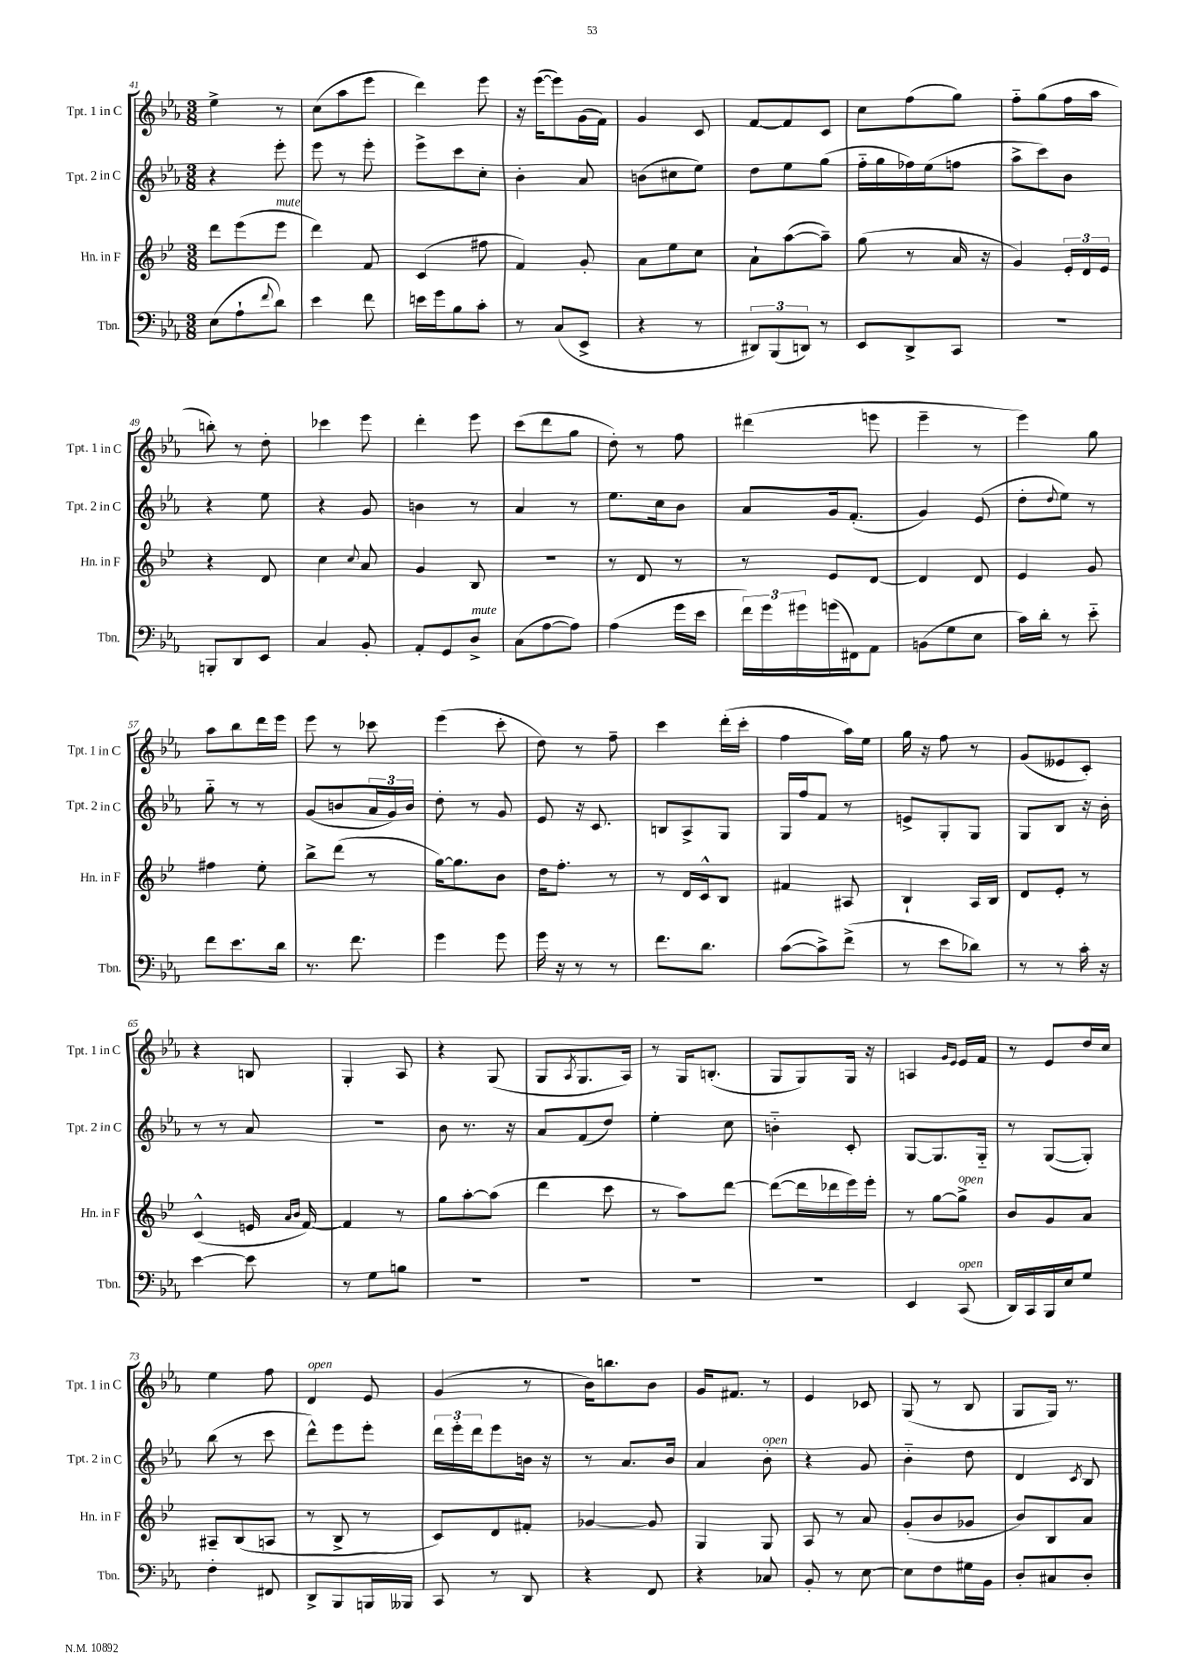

**kern	**kern	**kern	**kern
*staff4	*staff3	*staff2	*staff1
*clefF4	*clefG2	*clefG2	*clefG2
*k[b-e-a-]	*k[b-e-]	*k[b-e-a-]	*k[b-e-a-]
*M3/8	*M3/8	*M3/8	*M3/8
(8E-	8ddd	4r	4ee-^
8A-`	(8eee-	.	.
8qqf	.	.	.
8d)	8eee-	8eee-'	8r
=	=	=	=
4e-	4ddd)	8eee-	(8cc
.	.	8r	8aa-
8f	8f	8eee-'	8eee-
=	=	=	=
16e	(4c	8eee-^	4ddd)
16g	.	.	.
8B-	.	8ccc	.
8c'	8ff#	8cc'	8eee-
=	=	=	=
8r	4f)	4b-'	16r
.	.	.	([16eee-
(8C	.	.	8eee-])
8EE-^	8g'	8a-	(16g
.	.	.	16f)
=	=	=	=
4r	8a	(8b	4g
.	8ee-	8cc#	.
8r	8cc	8ee-)	8c
=	=	=	=
12DD#)	8a`	8dd	[8f
(12BBB-	.	.	.
.	([8aa	8ee-	8f]
12DD)	.	.	.
8r	8aa~])	(8gg	8c
=	=	=	=
8EE-	(8gg	16ff'~	8cc
.	.	16gg	.
8DD^	8r	16ff-)	(8ff
.	.	(16ee-	.
8CC	16a	8ff	8gg)
.	16r	.	.
=	=	=	=
4.r	4g)	8aa-^	8ff'~
.	.	8ccc)	(8gg
.	24e-'	8b-	16ff
.	24d	.	.
.	.	.	16aa-
.	24e-	.	.
=	=	=	=
8BBB'	4r	4r	8bb')
8DD	.	.	8r
8EE-	8d	8ee-	8dd'
=	=	=	=
4C	4cc	4r	4ccc-
.	8qqcc	.	.
8BB-'	8a	8g	8eee-
=	=	=	=
8AA-'	4g	4b	4ddd'
8GG	.	.	.
8D^	8B-	8r	8eee-
=	=	=	=
(8C	4.r	4a-	(8ccc
[8A-	.	.	8ddd
8A-])	.	8r	8gg
=	=	=	=
(4A-	8r	8.ee-	8dd')
.	8d	.	8r
.	.	16cc	.
16g	8r	8b-	8ff
16e-	.	.	.
=	=	=	=
24f)	8r	8a-	(4ddd#
24g	.	.	.
24g#	.	.	.
(16g	8e-	16g	.
16FF#)	.	(8.f'	.
8AA-	[8d	.	8eee
=	=	=	=
(8BB	4d]	4g)	4eee-~
8G	.	.	.
8E-	8d	(8e-	8r
=	=	=	=
16c)	4e-	8dd'	4eee-)
16d'	.	.	.
.	.	8qqdd	.
8r	.	8ee-)	.
8e-'~	8g	8r	8gg
=	=	=	=
8f	4ff#	8gg'~	8aa-
8.e-	.	8r	8bb-
.	8ee-'	8r	16ddd
16d	.	.	16eee-
=	=	=	=
8.r	8bb-^	(8g	8eee-
.	(8ddd	8b	8r
8.f	.	.	.
.	8r	24a-	8ccc-
.	.	24g)	.
.	.	24b	.
=	=	=	=
4g	[16gg)	8dd'	(4eee-
.	8.gg]	.	.
.	.	8r	.
8g	8b-	8g	8ccc'
=	=	=	=
16g	16dd	8e-	8dd)
16r	8.ff'	.	.
8r	.	16r	8r
.	.	8.c	.
8r	8r	.	8ff~
=	=	=	=
8.f	8r	8B	4ccc
.	16d	8A-^	.
8.d	16c^^	.	.
.	8B-	8G	(16ddd'
.	.	.	16ccc'
=	=	=	=
([8c	4f#	16G	4ff
.	.	16ff	.
8c^])	.	8f	.
(8f^	8A#	8r	16aa-)
.	.	.	16ee-
=	=	=	=
8r	4B-`	8e^	16gg
.	.	.	16r
8e-	.	8G'	8ff
8d-)	16A	8G	8r
.	16B-	.	.
=	=	=	=
8r	8d	8G	(8g
8r	8e-'	8B-	8e--
16c'	8r	16r	8c')
16r	.	16b-'	.
=	=	=	=
[4e-	(4c^^	8r	4r
.	.	8r	.
8e-]	16e	8a-	8B
.	16qqa	.	.
.	16qqb-	.	.
.	[16f)	.	.
=	=	=	=
8r	4f]	4.r	4G'
8G	.	.	.
8B	8r	.	8A-
=	=	=	=
4.r	8gg	8b-	4r
.	[8aa'	8.r	.
.	(8aa]	.	(8G
.	.	16r	.
=	=	=	=
4.r	4ddd	8a-	8G
.	.	.	8qA-
.	.	(8f	8.G
.	8ccc	8dd)	.
.	.	.	16A-)
=	=	=	=
4.r	8r	4ee-'	8r
.	8aa)	.	16G
.	.	.	(8.B'
.	[8ddd	8cc	.
=	=	=	=
4.r	(8ddd_	4b'~	8G
.	16ddd]	.	8G)
.	16ddd-	.	.
.	16eee-)	8c'	16G
.	16eee-'	.	16r
=	=	=	=
4EE-	8r	[8G	4A
.	[8gg	8.G]	.
.	.	.	16qqg
.	.	.	16qqe-
(8CC	8gg^]	.	16e-
.	.	16G'~	16f
=	=	=	=
16DD)	8b-	8r	8r
16CC	.	.	.
16BBB-	8g	([8G	8e-
16E-	.	.	.
8G	8a	8G'])	16dd
.	.	.	16cc
=	=	=	=
4F'	8A#~	(8bb-	4ee-
.	(8B-	8r	.
8FF#	8A	8ccc	8ff
=	=	=	=
8DD^	8r	8ddd^^)	4d
8BBB-	8B-^	8eee-	.
16BBB	8r	8eee-'	8e-
16BBB--	.	.	.
=	=	=	=
8CC	8c)	24ddd	(4g
.	.	24eee-'	.
.	.	24ddd	.
8r	8d	8eee-	.
8DD	8f#'	16b	8r
.	.	16r	.
=	=	=	=
4r	[4g-	8r	16b-)
.	.	.	8.bb
.	.	8.a-	.
8FF	8g-]	.	8b-
.	.	16b-	.
=	=	=	=
4r	4G	4a-	16g
.	.	.	8.f#
8C-	8G	8b-'	8r
=	=	=	=
8BB-'	8A	4r	4e-
8r	8r	.	.
[8E-	8a	8g	8c-
=	=	=	=
8E-]	(8g'	4b-'~	(8G
8F	8b-	.	8r
16G#	8g-	8dd	8B-
16BB-	.	.	.
=	=	=	=
8D'	8b-)	4d	8G
8C#	8B-	.	16G)
.	.	.	8.r
.	.	8qc	.
8D'	8a	8B-	.
==	==	==	==
*-	*-	*-	*-
